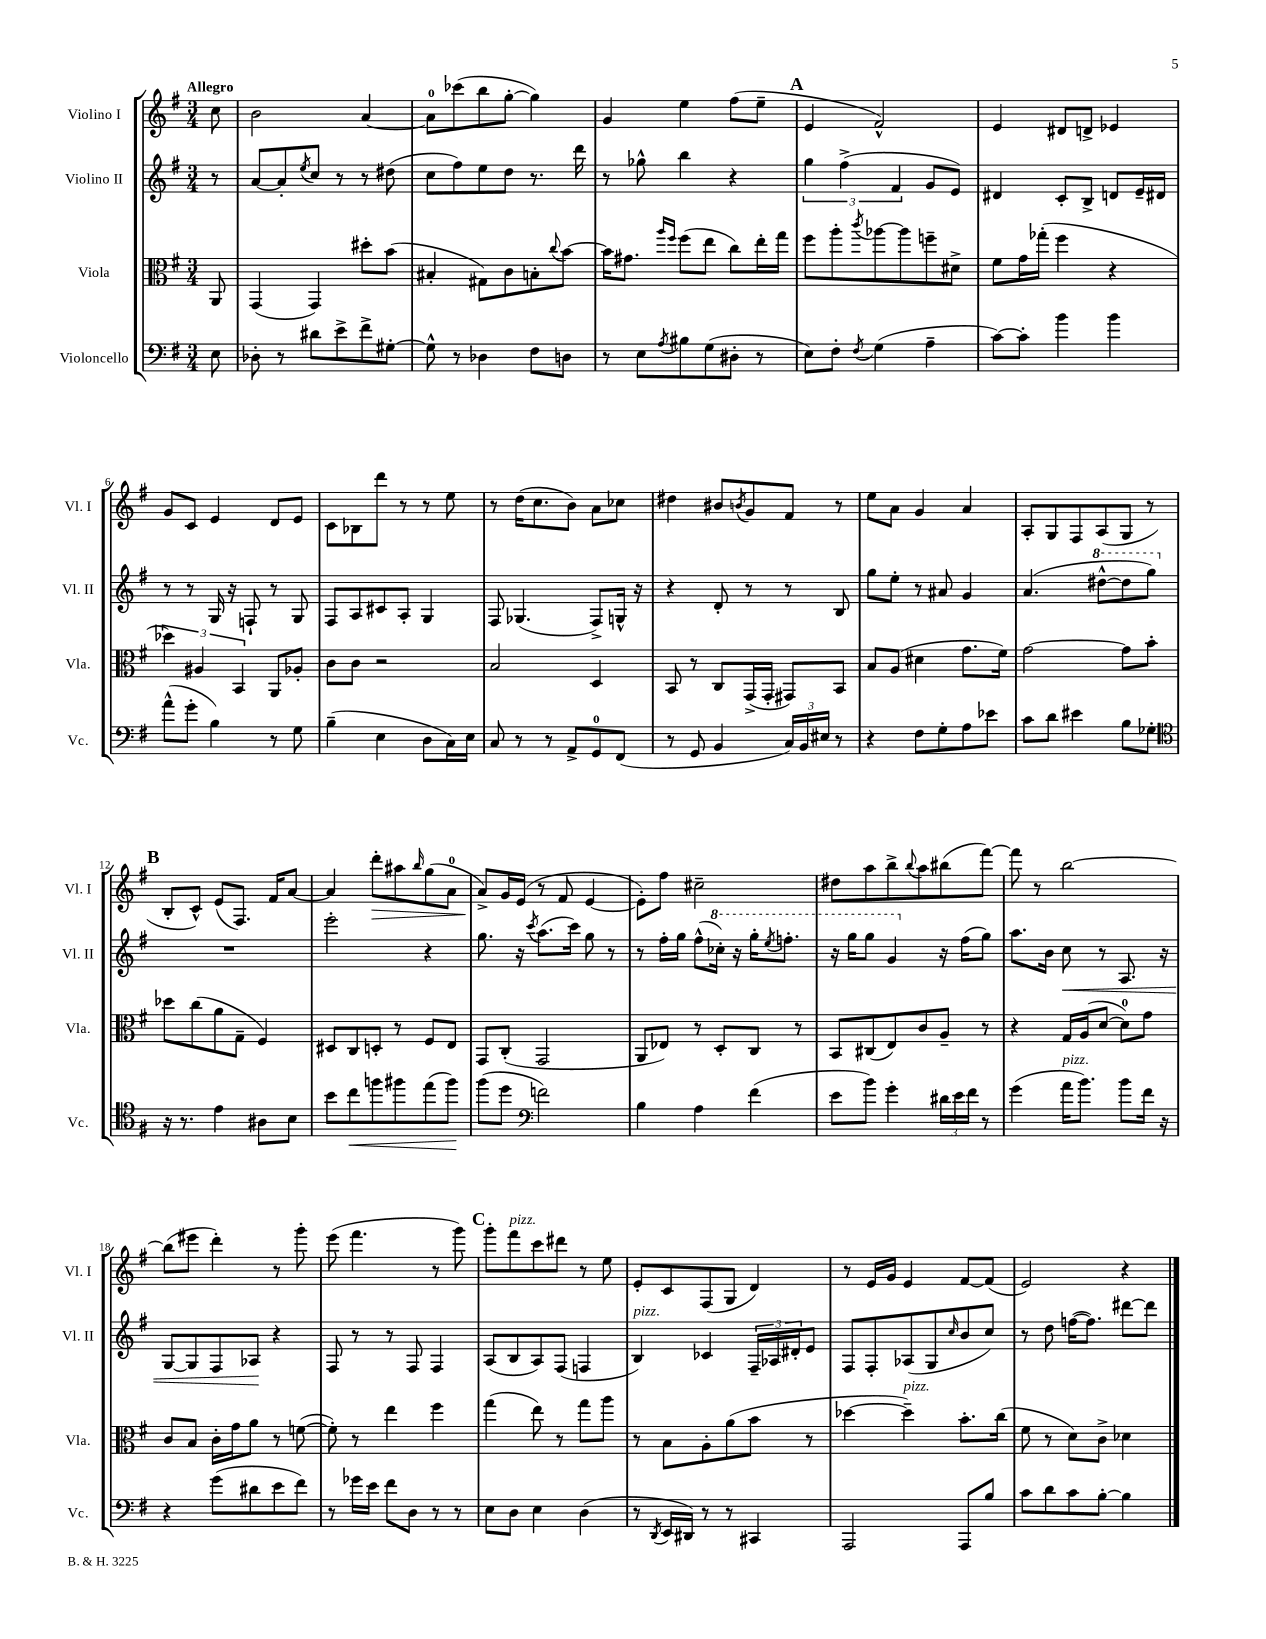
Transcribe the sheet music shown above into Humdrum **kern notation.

**kern	**kern	**kern	**kern
*staff4	*staff3	*staff2	*staff1
*clefF4	*clefC3	*clefG2	*clefG2
*k[f#]	*k[f#]	*k[f#]	*k[f#]
*M3/4	*M3/4	*M3/4	*M3/4
8E	8AA	8r	8cc
=	=	=	=
8D-'	(4GG	[8a	2b
8r	.	8a']	.
.	.	8qee	.
8d#	4GG)	8cc	.
8e^	.	8r	.
8f#^	8dd#'	8r	[4a
[8G#'	(8b	(8dd#	.
=	=	=	=
8G#^^]	4B#'	8cc	8a]
8r	.	8ff#)	(8ccc-
4D-	8G#)	8ee	8bb
.	8c	8dd	[8gg'
8F#	8B'	8.r	4gg])
.	8qqcc	.	.
8D	[8b	.	.
.	.	16ddd	.
=	=	=	=
8r	16b]	8r	4g
.	8.g#	.	.
8E	.	8gg-^^	.
.	16qqaa	.	.
8qA	16qqff#	.	.
8B#	(8ff#	4bb	4ee
(8G	8ee	.	.
8D#'	8cc)	4r	(8ff#
8r	16ee'	.	8ee~
.	16gg	.	.
=	=	=	=
8E)	8ff#	6gg	4e
8F#'	8aa'	.	.
.	.	(6ff#^	.
8qF#	8qccc	.	.
(4G	[8aa-	.	2f#^^)
.	.	6f#	.
.	8aa-]	.	.
4A~	8ff~	8g	.
.	8d#^	8e)	.
=	=	=	=
[8c)	8f#	4d#	4e
8c']	16g	.	.
.	(16gg-'	.	.
4b	4ff#	8c'	8d#
.	.	8B^	8d^
4b	4r	8d	4e-
.	.	16e~	.
.	.	16d#	.
=	=	=	=
(8a^^	6dd-)	8r	8g
8g'	.	8r	8c
.	6A#	.	.
4B)	.	16G	4e
.	.	16r	.
.	6BB	.	.
.	.	8F`	.
8r	8AA	8r	8d
8G	8A-'	8G	8e
=	=	=	=
(4B~	8c	8F#	8c
.	8c	8A	8B-
4E	2r	8c#	8ddd
.	.	8A'	8r
8D	.	4G	8r
16C)	.	.	8ee
16E	.	.	.
=	=	=	=
8C	2B	8F#	8r
8r	.	(4.G-	(16dd
.	.	.	8.cc
8r	.	.	.
8AA^	.	.	8b)
8GG	4D	8F#^)	8a
(8FF#	.	16G^^	8cc-
.	.	16r	.
=	=	=	=
8r	8BB	4r	4dd#
8GG	8r	.	.
4BB	8C	8d'	8b#
.	.	.	8qb
.	(16GG^	8r	8g
.	16GG'	.	.
24C)	8GG#)	8r	8f#
24BB	.	.	.
24E#	.	.	.
8r	8BB	8B	8r
=	=	=	=
4r	8B	8gg	8ee
.	(8A	8ee'	8a
8F#	4d#	8r	4g
8G'	.	8a#	.
8A	8.g	4g	4a
8e-	.	.	.
.	16f#)	.	.
=	=	=	=
8c	[2g	(4.a	8A'
8d	.	.	8G
4e#	.	.	8F#
.	.	[8ddd#^^	(8A
8B	8g]	8ddd#]	8G
8G-'	8b'	8ggg)	8r
=	=	=	=
*clefC4	*	*	*
16r	8dd-	2.r	8B'
8.r	.	.	.
.	(8cc	.	8c^^)
4e	8a	.	(8e
.	8G~	.	8.F#)
8A#	4F#)	.	.
.	.	.	16f#
8B	.	.	[8a
=	=	=	=
8b	8D#	2eee'	4a]
8cc	8C	.	.
8ff	8D'	.	8ddd'
8ff#	8r	.	8aa#
.	.	.	16qqbb
(8ee	8F#	4r	(8gg
8ff#)	8E	.	8a
=	=	=	=
(8ff#	8GG	8.gg	8a^)
8dd	(8C'	.	16g
.	.	16r	(16e
*clefF4	*	*	*
.	.	8qccc	.
2f)	2GG	(8.aa	8r
.	.	.	8f#
.	.	16ccc)	.
.	.	8gg	[4e
.	.	8r	.
=	=	=	=
4B	8AA	8r	8e'])
.	8E-)	16ff#'	8ff#
.	.	16gg	.
4A	8r	(8ff#^^	2cc#~
.	8D'	16ccc-')	.
.	.	16r	.
(4f#	8C	16ggg'	.
.	.	8qeee	.
.	.	8.fff'	.
.	8r	.	.
=	=	=	=
8e	8BB	16r	8dd#
.	.	16ggg	.
8b)	(8C#	8ggg	8aa
4g'	8E)	4gg	8bb^
.	.	.	8qqbb
.	8c	.	8aa
24d#	8A~	16r	(8bb#
24e	.	.	.
.	.	(16ff#	.
24f#	.	.	.
8r	8r	8gg)	[8fff#)
=	=	=	=
(4g	4r	8.aa	8fff#]
.	.	.	8r
.	.	16b	.
16a	16G	8cc	[2bb
8.b)	(16A	.	.
.	[8d	8r	.
8b	8d])	8.A	.
16f#	8g	.	.
16r	.	16r	.
=	=	=	=
4r	8c	[8G	(8bb]
.	8B	8G]	8eee#
(8g	16c'	8F#	4ddd')
.	16g	.	.
8d#	8a	8A-	.
8e	8r	4r	8r
8f#)	([8f	.	8ggg'
=	=	=	=
8r	8f'])	8F#	(8eee
16g-	8r	8r	4.fff#
16e	.	.	.
8f#	4ee	8r	.
8D	.	8F#	.
8r	4ff#	4F#	8r
8r	.	.	8ggg)
=	=	=	=
8E	(4gg	(8A	8ggg'
8D	.	8B	8fff#
4E	8ee)	8A)	8ccc
.	8r	(8F#	8ddd#
(4D	8gg	4F	8r
.	8aa	.	8ee
=	=	=	=
8r	8r	4B)	8e'
8qDD	.	.	.
16EE	8B	.	8c
16DD#)	.	.	.
8r	8A'	4c-	(8F#
8r	(8a	.	8G
4CC#	8b	24F#~	4d)
.	.	24A-	.
.	.	24d#'	.
.	8r	8e	.
=	=	=	=
2AAA	[4dd-	8F#	8r
.	.	8F#'	16e
.	.	.	16g
.	4dd-~])	(8A-	4e
.	.	8G	.
.	.	16qqcc	.
8AAA	8.b'	8b	[8f#
8B	.	8cc)	(8f#]
.	(16cc	.	.
=	=	=	=
8c	8f#	8r	2e)
8d	8r	8dd	.
8c	8d)	([16ff	.
.	.	8.ff])	.
[8B'	8c^	.	.
4B]	4d-	[8ddd#	4r
.	.	8ddd#]	.
==	==	==	==
*-	*-	*-	*-
